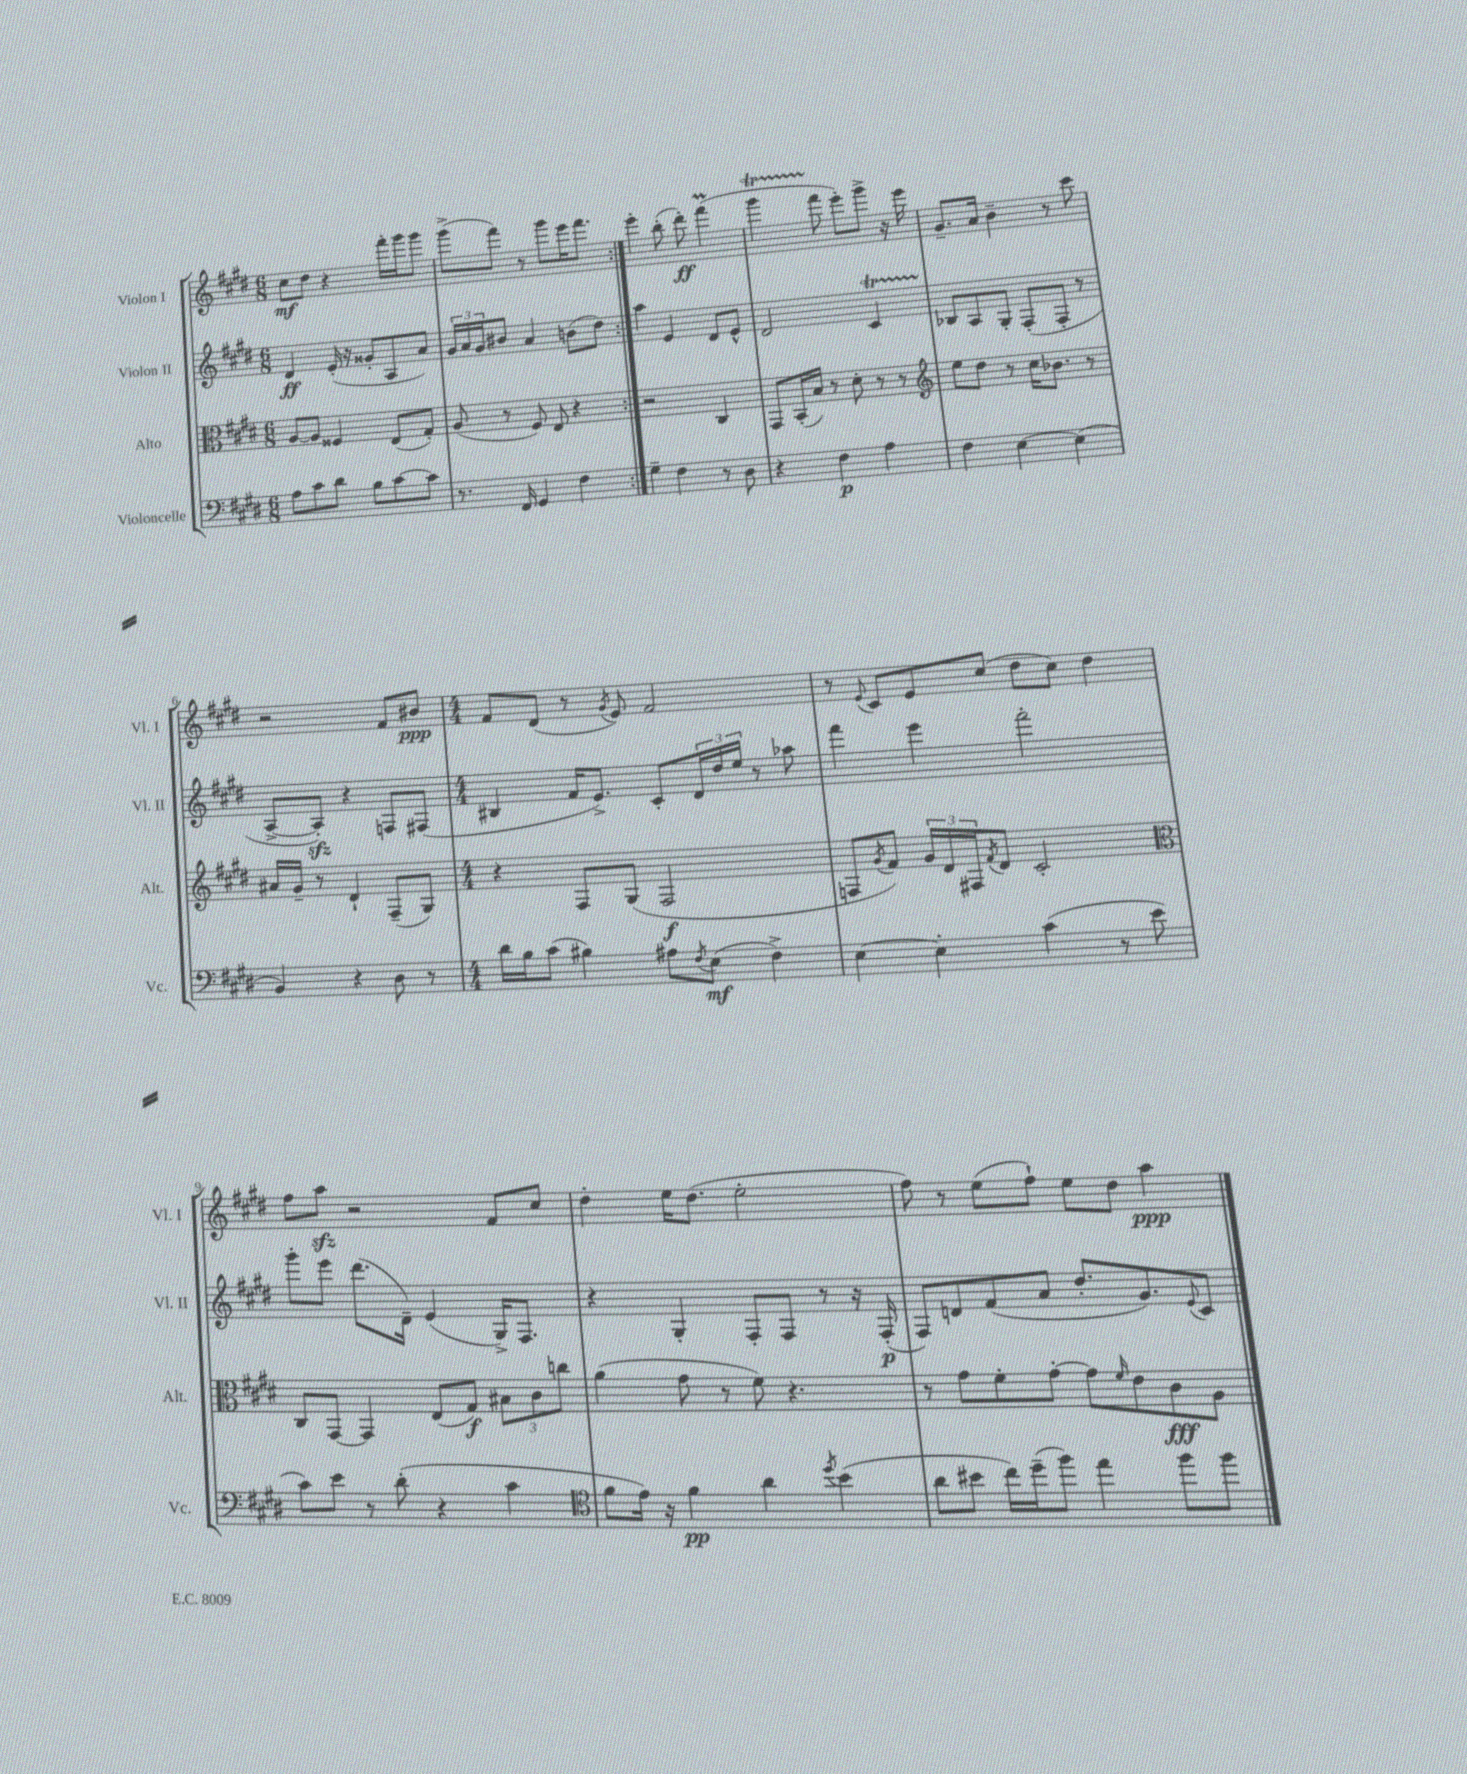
<<
\new StaffGroup <<
\new Staff = "s0" \with { instrumentName = "Violon I" shortInstrumentName = "Vl. I" } {
    \clef treble \key e \major \numericTimeSignature \time 6/8
    \repeat volta 2 { cis''8\mf dis''8 r4 fis'''16-. gis'''16 gis'''8 |
    gis'''8->( fis'''8) r8 gis'''8 e'''16 fis'''8. | }
    e'''4-. b''8-.( dis'''8-.\ff) fis'''4\prall( |
    gis'''4\startTrillSpan fis'''8\stopTrillSpan e'''8-.) gis'''8-> r16 e'''16 |
    gis'8.-- a'16 b'4-- r8 cis'''8 |
    r2 fis'8 bis'8\ppp |
    \numericTimeSignature \time 4/4 fis'8 dis'8( r8 \acciaccatura { gis'8 } e'8) fis'2 |
    r8 \appoggiatura { e'8 } cis'8 e'8 cis''8( dis''8 cis''8) dis''4 |
    fis''8 a''8\sfz r2 fis'8 cis''8 |
    dis''4-. e''16 dis''8.( e''2-. |
    fis''8) r8 e''8( fis''8-!) e''8 dis''8 a''4\ppp \bar "|." |
}
\new Staff = "s1" \with { instrumentName = "Violon II" shortInstrumentName = "Vl. II" } {
    \clef treble \key e \major \numericTimeSignature \time 6/8
    \repeat volta 2 { dis'4\ff e'16-.( r16 gisis'8-. a8 a'8) |
    \tuplet 3/2 { gis'16 a'16 gis'16 } bis'8 a'4 b'8( dis''8) | }
    a''4 e'4 dis'8 e'8-^ |
    dis'2 cis'4\startTrillSpan |
    bes8\stopTrillSpan a8 gis8-. fis8-.( fis8-. r8 |
    a8~-> a8-.\sfz) r4 f8 fis8( |
    \numericTimeSignature \time 4/4 bis4 fis'16 e'8.->) cis'8-. \tuplet 3/2 { dis'16 dis''16 e''16 } r8 aes''8 |
    fis'''4 e'''4 fis'''2-. |
    gis'''8-. e'''8 dis'''8.( dis'16--) e'4( gis16->) fis8. |
    r4 gis4-. fis8-. fis8 r8 r16 fis16-.\p( |
    fis8) d'8 fis'8( a'8 dis''8.-. gis'8.) \appoggiatura { e'8 } cis'8 \bar "|." |
}
\new Staff = "s2" \with { instrumentName = "Alto" shortInstrumentName = "Alt." } {
    \clef alto \key e \major \numericTimeSignature \time 6/8
    \repeat volta 2 { a8~ a8 fisis4 e8( gis8-.) |
    a8( r8 fis8) e8 r4 | }
    r2 cis4 |
    gis,8 b,16-.( b16) r8 dis'8-. r8 r8 |
    \clef treble e''8 dis''8 r8 cis''16 bes'8. r8 |
    ais'16 gis'16-- r8 dis'4-! fis8--( gis8) |
    \numericTimeSignature \time 4/4 r4 fis8 gis8( fis2\f |
    f8 \acciaccatura { gis'8 } fis'8) \tuplet 3/2 { gis'16 dis'16 fis16 } \acciaccatura { fis'8 } dis'8 cis'2-. |
    \clef alto cis8 gis,8~ gis,4 e8( gis8\f) \tuplet 3/2 { bis8 cis'8 c''8 } |
    a'4( gis'8 r8 fis'8) r4. |
    r8 gis'8 fis'8-. gis'8~-. gis'8 \grace { fis'16 } e'8 cis'8\fff a8 \bar "|." |
}
\new Staff = "s3" \with { instrumentName = "Violoncelle" shortInstrumentName = "Vc." } {
    \clef bass \key e \major \numericTimeSignature \time 6/8
    \repeat volta 2 { a8 cis'8 dis'8 b8 cis'8~ cis'8 |
    r8. fis,16 gis,4 fis4 | }
    gis4-- fis4 r8 dis8 |
    r4 fis4\p a4 |
    fis4 e4~ e4( |
    b,4) r4 dis8 r8 |
    \numericTimeSignature \time 4/4 dis'16 b16 cis'8( bis4) ais8 \acciaccatura { fis8 } e8\mf( fis4->) |
    e4~ e4-. cis'4( r8 e'8 |
    cis'8) e'8 r8 dis'8-.( r4 cis'4 |
    \clef tenor fis'8 e'16) r16 fis'4\pp a'4 \acciaccatura { dis''8 } b'4( |
    a'8 bis'8 cis''16) dis''16--( fis''8) e''4 fis''8 fis''8 \bar "|." |
}
>>
>>
